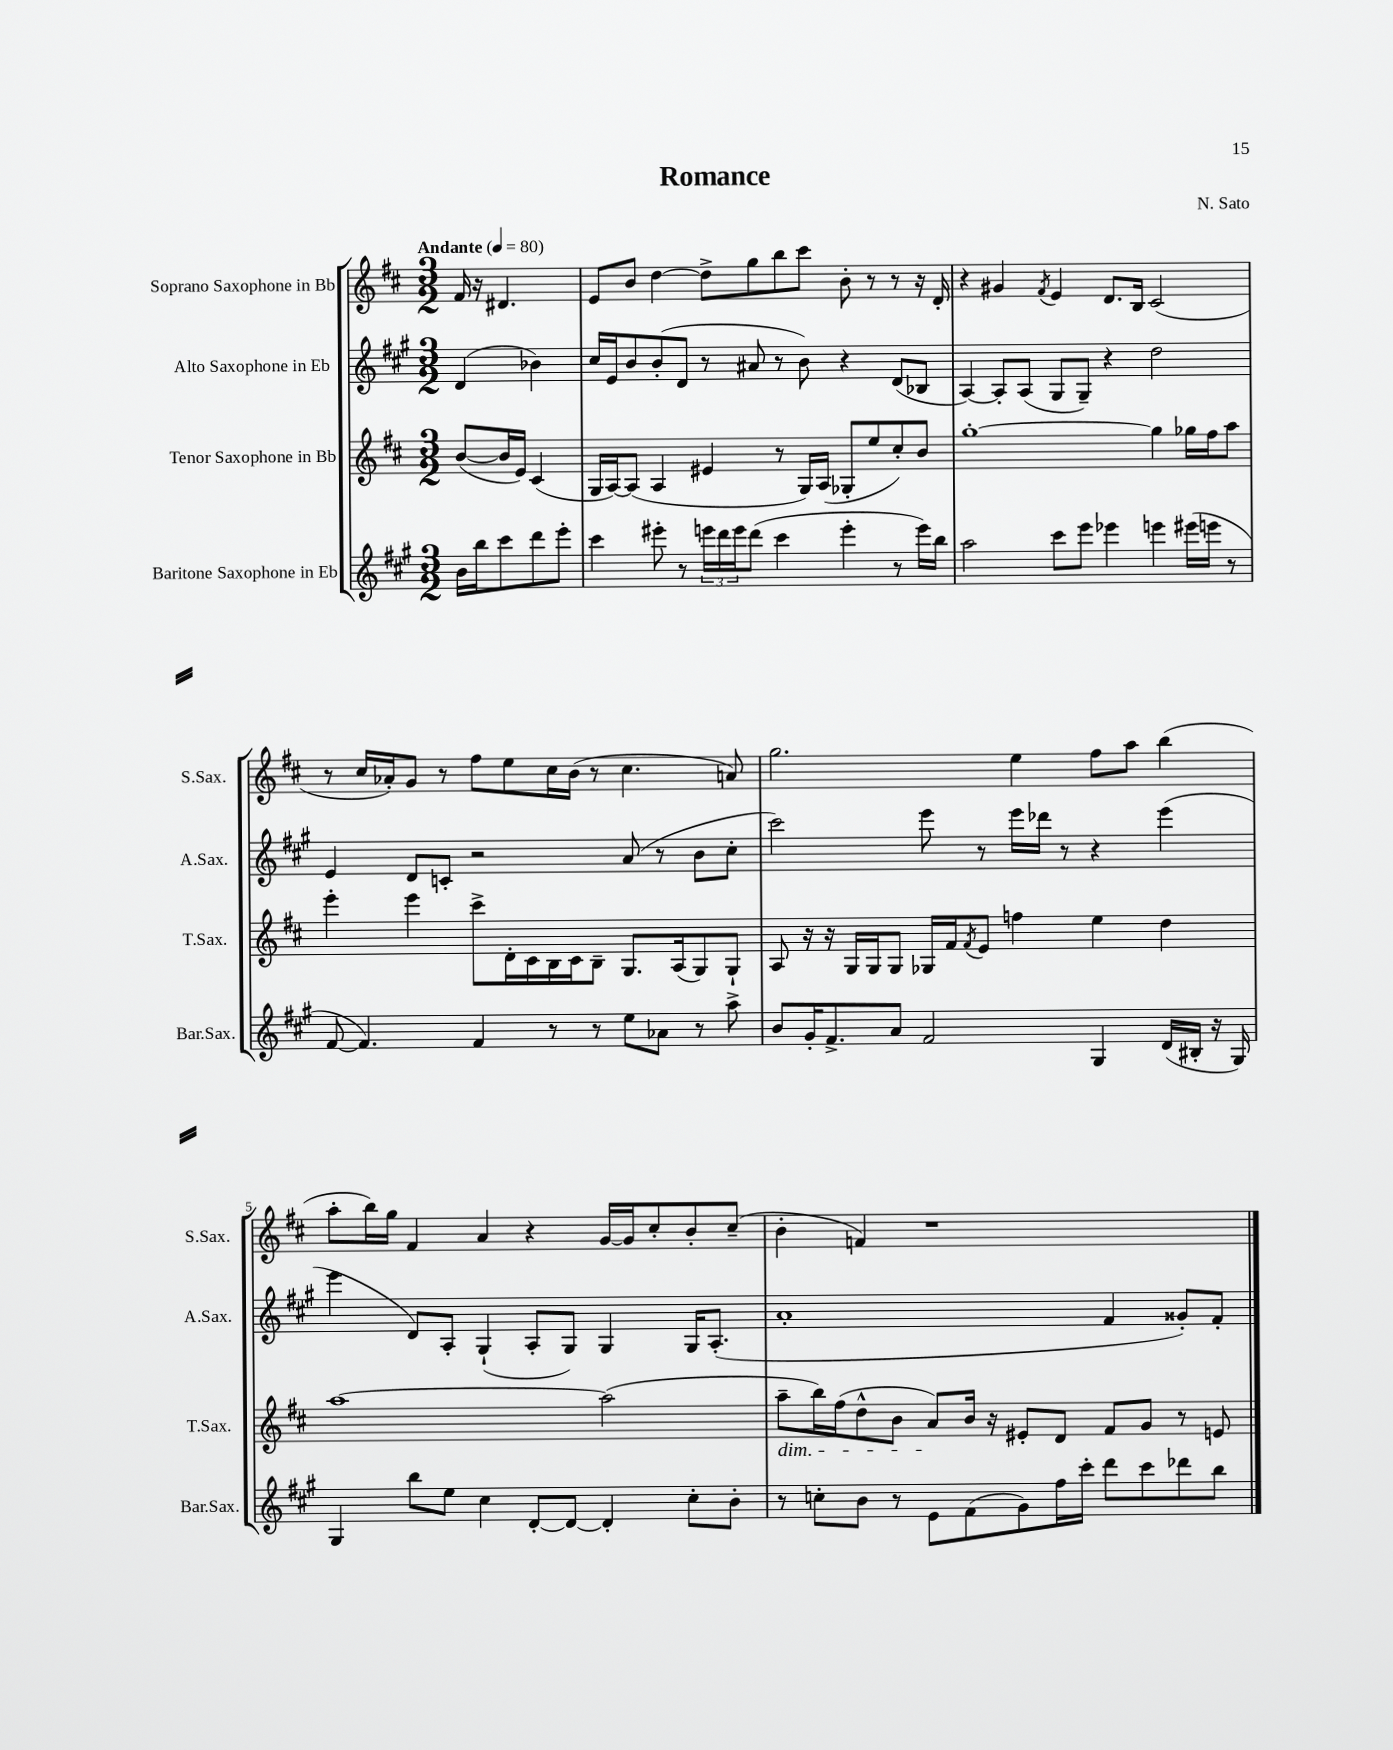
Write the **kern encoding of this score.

**kern	**kern	**kern	**kern
*part4	*part3	*part2	*part1
*staff4	*staff3	*staff2	*staff1
*I"Baritone Saxophone in Eb	*I"Tenor Saxophone in Bb	*I"Alto Saxophone in Eb	*I"Soprano Saxophone in Bb
*I'Bar.Sax.	*I'T.Sax.	*I'A.Sax.	*I'S.Sax.
*clefG2	*clefG2	*clefG2	*clefG2
*k[f#c#g#]	*k[f#c#]	*k[f#c#g#]	*k[f#c#]
*M3/2	*M3/2	*M3/2	*M3/2
*MM80	*MM80	*MM80	*MM80
=	=	=	=
!	!	!	!LO:TX:a:B:t=Andante
16b\LL	([8b/L	(4d/	16f#/
16bb\J	.	.	16r
8ccc#\	16b/L]	.	4.d#X/
.	16e/JJ)	.	.
8ddd\	(4c#/	4b-X\)	.
8eee'\J	.	.	.
=1	=1	=1	=1
4ccc#\	16G/LL	16cc#/LL	8e/L
.	[16A/J)	16e/J	.
.	(8A/J]	8b/	8b/J
8eee#X'\	4A/	(8b'/	[4dd\
8r	.	8d/J	.
24eeen\LL	4e#X/	8r	8dd^\L]
24ddd\	.	.	.
24eee\J	.	.	.
(8ddd\J	.	8a#X/	8gg\
4ccc#\	8r	8r	8bb\
.	16G/LL)	8b\)	8ccc#\J
.	(16A/JJ	.	.
4eee'\	8G-X'/L	4r	8b'\
.	8ee/	.	8r
8r	8cc#'/)	(8d/L	8r
16eee\LL)	8b/J	8B-X/J	16r
16bb\JJ	.	.	16d'/
=2	=2	=2	=2
2aa\	[1gg'	[4A/)	4r
.	.	8A'/L]	4g#X/
.	.	(8A/J	.
.	.	.	8qf#/
8ccc#\L	.	8G#/L	4e/
8eee\J	.	8G#~/J)	.
4eee-X\	.	4r	8.d/L
.	.	.	16B/Jk
4eeen\	4gg\]	2dd\	(2c#/
(16eee#X\LL	16gg-X\LL	.	.
16eeen\JJ	16ff#\J	.	.
8r	8aa\J	.	.
!!LO:LB:g=z
=3	=3	=3	=3
[8f#/	4eee'\	4e/	8r
4.f#/])	.	.	16cc#/LL
.	.	.	16a-X'/J)
.	4eee\	8d/L	8g/J
.	.	8cn'/J	8r
4f#/	8ccc#^\L	2r	8ff#\L
.	16d'\L	.	8ee\
.	16c#\	.	.
8r	16B\	.	16cc#\L
.	16c#\J	.	(16b\JJ
8r	8B~\J	.	8r
8ee\L	8.G/L	(8a/	4.cc#\
8a-X\J	.	8r	.
.	(16A/k	.	.
8r	8G/)	8b\L	.
8aa^\	8G`/J	8cc#'\J	8an/)
=4	=4	=4	=4
8b/L	8A/	2ccc#\)	2.gg\
16g#'/K	16r	.	.
8.f#^/	16r	.	.
.	16G/LL	.	.
.	16G/J	.	.
8a/J	8G/J	.	.
2f#/	16G-X/LL	8eee\	.
.	16f#/J	.	.
.	8qf#/	.	.
.	8e/J	8r	.
.	4ffn\	16eee\LL	4ee\
.	.	16ddd-X\JJ	.
.	.	8r	.
4G#/	4ee\	4r	8ff#\L
.	.	.	8aa\J
(16d/LL	4dd\	(4eee\	(4bb\
16B#X'/JJ	.	.	.
16r	.	.	.
16G#/)	.	.	.
!!LO:LB:g=z
=5	=5	=5	=5
4G#/	[1aa	4eee\	8aa'\L
.	.	.	16bb\L)
.	.	.	16gg\JJ
8bb\L	.	8d/L)	4f#/
8ee\J	.	8A'/J	.
4cc#\	.	(4G#`/	4a/
[8d'/L	.	8A'/L	4r
8d/J_	.	8G#/J)	.
4d'/]	(2aa\]	4G#/	[16g/LL
.	.	.	16g/J]
.	.	.	8cc#'/
8cc#'\L	.	16G#/KL	8b'/
.	.	(8.A'/J	.
8b'\J	.	.	(8cc#~/J
=6	=6	=6	=6
!	!LO:TX:b:i:t=dim.	!	!
8r	8aa~\L	1a'	4b'\
8ccn'\L	16bb\L)	.	.
.	(16ff#\J	.	.
8b\J	8dd^^\	.	4fn/)
8r	8b\J	.	.
8e\L	8a/L)	.	1r
(8f#\	16b/Jk	.	.
.	16r	.	.
8g#\)	8e#X'/L	.	.
16ff#\L	8d/J	.	.
16ccc#'\JJ	.	.	.
8ddd\L	8f#/L	4f#/	.
8ccc#\	8g/J	.	.
8ddd-X\	8r	8g##X'/L)	.
8bb\J	8en/	8f#'/J	.
==	==	==	==
*-	*-	*-	*-
